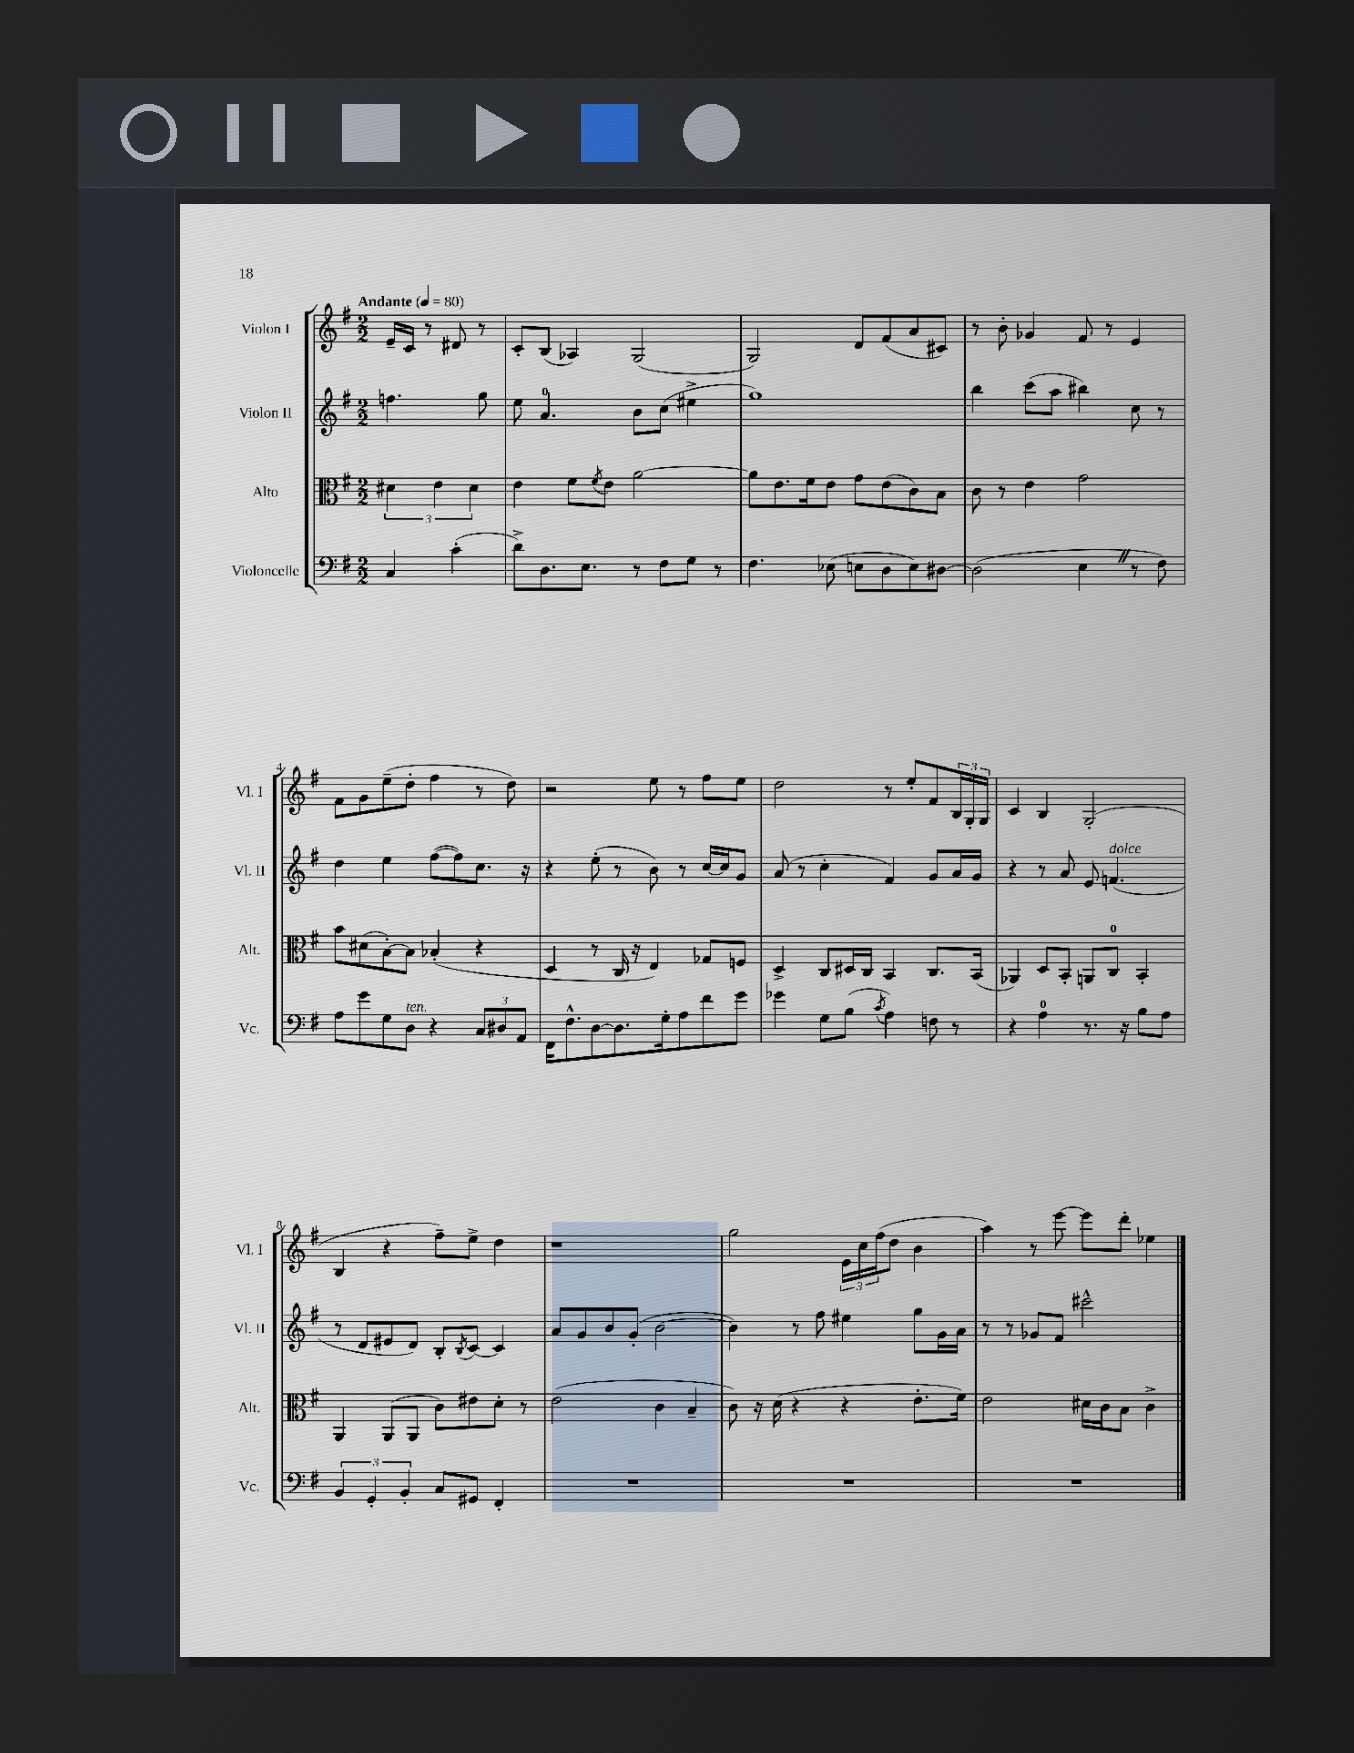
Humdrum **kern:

**kern	**kern	**kern	**kern
*part4	*part3	*part2	*part1
*staff4	*staff3	*staff2	*staff1
*I"Violoncelle	*I"Alto	*I"Violon II	*I"Violon I
*I'Vc.	*I'Alt.	*I'Vl. II	*I'Vl. I
*clefF4	*clefC3	*clefG2	*clefG2
*k[f#]	*k[f#]	*k[f#]	*k[f#]
*M2/2	*M2/2	*M2/2	*M2/2
*MM80	*MM80	*MM80	*MM80
=	=	=	=
!	!	!	!LO:TX:a:B:t=Andante
4C/	6d#X\	4.ffn\	16e~/LL
.	.	.	16c/JJ
.	.	.	8r
.	6e\	.	.
(4c'\	.	.	8d#X/
.	6d#\	.	.
.	.	8gg\	8r
=1	=1	=1	=1
8d^\L)	4e\	8ee\	8c'/L
8.D\	.	4.a/	(8B/J
.	8f#\L	.	4A-X/)
8.E\J	.	.	.
.	8qf#/	.	.
.	8e\J	.	.
8r	[2a\	8b\L	(2G/
8F#\L	.	(8cc\J	.
8G\J	.	4ee#X^\	.
8r	.	.	.
=2	=2	=2	=2
4.F#\	8a\L]	1gg)	2G/)
.	8.e\	.	.
.	16f#\k	.	.
(8E-X\	8e\J	.	.
8En\L	8g\L	.	8d/L
8D\	(8e\	.	(8f#/
8E\)	8c\)	.	8a/
[8D#X\J	8B\J	.	8c#X/J)
=3	=3	=3	=3
(2D#\]	8c\	4bb\	8r
.	8r	.	8b'\
.	4e\	(8ccc\L	4g-X/
.	.	8aa\J	.
4EZ\	2g\	4bb#X\)	8f#/
.	.	.	8r
8r	.	8cc\	4e/
8F#\)	.	8r	.
!!LO:LB:g=z
=4	=4	=4	=4
8A\L	8b\L	4dd\	8f#\L
8g\	(8d#X\	.	8g\
8G\	[8B'\)	4ee\	(8ee~\
!LO:TX:a:i:t=ten.	!	!	!
8D\J	8B\J]	.	8dd'\J
4r	(4B-X'/	([8ff#\L	4ff#\
.	.	8ff#\])	.
12C/L	4r	8.cc\J	8r
12D#X/	.	.	.
.	.	.	8dd\)
12AA/J	.	.	.
.	.	16r	.
=5	=5	=5	=5
16FF#\KL	4D/	4r	2r
8.F#^^\	.	.	.
[8D\	8r	(8ee'\	.
8.D\]	16C/	8r	.
.	16r	.	.
.	4E/)	8b\)	8ee\
16G'\k	.	.	.
8A\	.	8r	8r
8f#\	8G-X/L	[16cc/LL	8ff#\L
.	.	16cc/J]	.
8g\J	8Fn/J	8g/J	8ee\J
=6	=6	=6	=6
4g-X\	4D^/	(8a/	2dd\
.	.	8r	.
8G\L	8C/L	4cc'\	.
(8B\J	16D#X/L	.	.
.	16C/JJ	.	.
8qc/	.	.	.
4A\)	4BB/	4f#/)	8r
.	.	.	8ee'/L
8Fn\	8.C/L	8g/L	8f#/
8r	.	16a/L	24B/L
.	.	.	24G'/
.	(16BB/Jk	16g/JJ	.
.	.	.	24G/JJ
=7	=7	=7	=7
4r	4AA-X/)	4r	4c/
4A\	8D/L	8r	4B/
.	8BB'/J	8a/	.
8.r	8AAn/L	8e/	(2G'/
!	!	!LO:TX:a:i:t=dolce	!
.	8C/J	(4.fn/	.
16r	.	.	.
8B\L	4BB'/	.	.
8A\J	.	.	.
!!LO:LB:g=z
=8	=8	=8	=8
6BB/	4AA/	8r	4B/
.	.	8d/L	.
6GG'/	.	.	.
.	(8AA/L	8e#X/	4r
6BB'/	.	.	.
.	8AA/J	8d/J)	.
8C/L	8c\L)	8B'/L	8ff#~\L)
.	.	8qB/	.
8GG#X/J	8e#X\	[8c/J	8ee^\J
4FF#'/	8d'\J	4c/]	4dd\
.	8r	.	.
=9	=9	=9	=9
1r	(2e\	8a/L	1r
.	.	8g/	.
.	.	8b/	.
.	.	(8g'/J	.
.	4c\	[2b\	.
.	4B~/	.	.
=10	=10	=10	=10
1r	8c\)	4b\])	2gg\
.	16r	.	.
.	(16d\	.	.
.	4r	8r	.
.	.	8ff#\	.
.	4r	4ee#X\	24e\LL
.	.	.	24cc\
.	.	.	(24ff#\J
.	.	.	8dd\J
.	8.e'\L	8gg\L	4b\
.	.	16g\L	.
.	16f#\Jk)	16a\JJ	.
=11	=11	=11	=11
1r	2e\	8r	4aa\)
.	.	8r	.
.	.	8g-X/L	8r
.	.	8f#/J	[8eee\
.	16d#X\LL	2ccc#X^^\	8eee\L]
.	16c\J	.	.
.	8B\J	.	8ddd'\J
.	4c^\	.	4ee-X\
==	==	==	==
*-	*-	*-	*-
